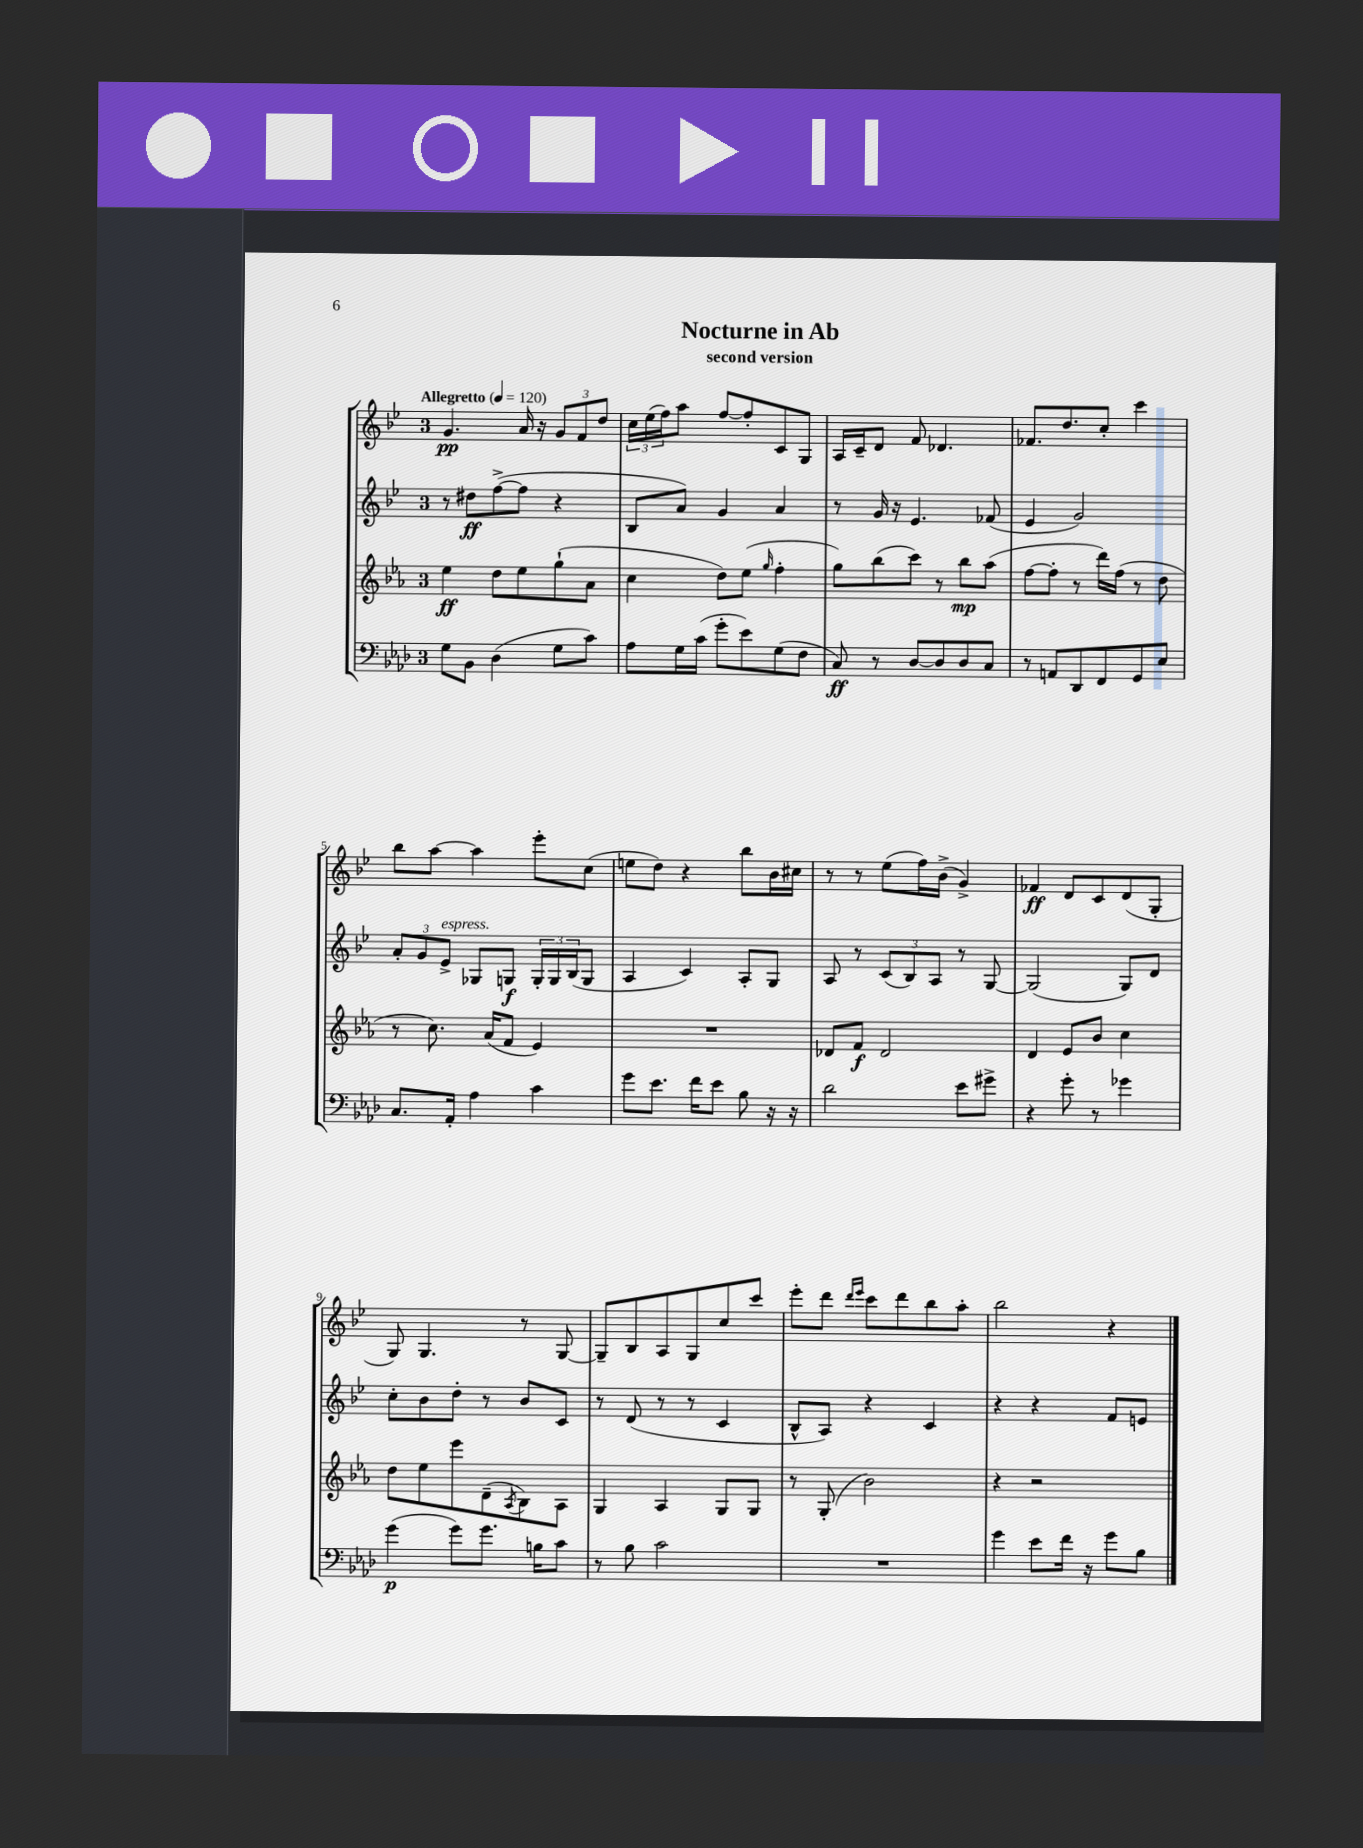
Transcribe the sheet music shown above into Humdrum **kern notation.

**kern	**dynam	**kern	**dynam	**kern	**dynam	**kern	**dynam
*part4	*part4	*part3	*part3	*part2	*part2	*part1	*part1
*staff4	*staff4	*staff3	*staff3	*staff2	*staff2	*staff1	*staff1
*clefF4	*	*clefG2	*	*clefG2	*	*clefG2	*
*k[b-e-a-d-]	*	*k[b-e-a-]	*	*k[b-e-]	*	*k[b-e-]	*
*M3/4	*	*M3/4	*	*M3/4	*	*M3/4	*
*MM120	*	*MM120	*	*MM120	*	*MM120	*
=1	=1	=1	=1	=1	=1	=1	=1
!	!	!	!	!	!	!LO:TX:a:B:t=Allegretto	!
8G\L	.	4ee-\	ff	8r	.	4.g/	pp
8BB-\J	.	.	.	8dd#X\L	ff	.	.
(4D-\	.	8dd\L	.	([8ff^\	.	.	.
.	.	8ee-\	.	8ff\J]	.	16a/	.
.	.	.	.	.	.	16r	.
8G\L	.	(8gg`\	.	4r	.	12g/L	.
.	.	.	.	.	.	12f/	.
8c\J)	.	8a-\J	.	.	.	.	.
.	.	.	.	.	.	12dd/J	.
=2	=2	=2	=2	=2	=2	=2	=2
8A-\L	.	4cc\	.	8B-/L	.	24cc\LL	.
.	.	.	.	.	.	(24ee-\	.
.	.	.	.	.	.	24ff\J)	.
16G\L	.	.	.	8a/J)	.	8aa\J	.
(16c\JJ	.	.	.	.	.	.	.
8g'\L	.	8dd\L)	.	4g/	.	[8ff/L	.
8e-\)	.	(8ee-\J	.	.	.	8ff'/]	.
.	.	16qqgg/	.	.	.	.	.
(8G\	.	4ff'\	.	4a/	.	8c/	.
8F\J	.	.	.	.	.	8G/J	.
=3	=3	=3	=3	=3	=3	=3	=3
8C/)	ff	8gg\L)	.	8r	.	16A/LL	.
.	.	.	.	.	.	16c~/J	.
8r	.	(8bb-\	.	16g/	.	8d/J	.
.	.	.	.	16r	.	.	.
[8D-/L	.	8ccc\J)	.	4.e-/	.	8f/	.
8D-/]	.	8r	.	.	.	4.d-X/	.
8D-/	.	8bb-\L	mp	.	.	.	.
8C/J	.	(8aa-\J	.	(8f-X/	.	.	.
=4	=4	=4	=4	=4	=4	=4	=4
8r	.	[8ff\L	.	4e-/	.	8.f-X/L	.
8AAn/L	.	8ff'\J]	.	.	.	.	.
.	.	.	.	.	.	8.dd/	.
8DD-/	.	8r	.	2g/)	.	.	.
8FF/	.	16ddd\LL)	.	.	.	8cc'/J	.
.	.	(16ff\JJ	.	.	.	.	.
8GG/	.	8r	.	.	.	4ccc\	.
8E-/J	.	8dd\	.	.	.	.	.
!!LO:LB:g=z
=5	=5	=5	=5	=5	=5	=5	=5
8.C/L	.	8r	.	12a'/L	.	8bb-\L	.
.	.	.	.	12g/	.	.	.
.	.	8.cc\)	.	.	.	[8aa\J	.
!	!	!	!	!LO:TX:a:i:t=espress.	!	!	!
.	.	.	.	12e-^/J	.	.	.
16AA-'/Jk	.	.	.	.	.	.	.
4A-\	.	.	.	8G-X/L	.	4aa\]	.
.	.	(16a-/KL	.	.	.	.	.
.	.	8f/J	.	8Gn/J	f	.	.
4c\	.	4e-/)	.	24G'/LL	.	8eee-'\L	.
.	.	.	.	24G/	.	.	.
.	.	.	.	(24B-/J	.	.	.
.	.	.	.	8G/J	.	(8cc\J	.
=6	=6	=6	=6	=6	=6	=6	=6
8g\L	.	2.r	.	4A/	.	8een\L	.
8.e-\J	.	.	.	.	.	8dd\J)	.
.	.	.	.	4c/)	.	4r	.
16f\KL	.	.	.	.	.	.	.
8e-\J	.	.	.	.	.	.	.
8B-\	.	.	.	8A'/L	.	8bb-\L	.
16r	.	.	.	8G/J	.	16b-\L	.
16r	.	.	.	.	.	16cc#X\JJ	.
=7	=7	=7	=7	=7	=7	=7	=7
2d-\	.	8d-X/L	.	8A/	.	8r	.
.	.	8f/J	f	8r	.	8r	.
.	.	2d-/	.	(12c/L	.	(8ee-\L	.
.	.	.	.	12B-/)	.	.	.
.	.	.	.	.	.	16ff\L)	.
.	.	.	.	12A/J	.	.	.
.	.	.	.	.	.	(16b-^\JJ	.
8e-\L	.	.	.	8r	.	4g^/)	.
8g#X^\J	.	.	.	[8G/	.	.	.
=8	=8	=8	=8	=8	=8	=8	=8
4r	.	4d/	.	(2G/]	.	4f-X/	ff
8g'\	.	8e-/L	.	.	.	8d/L	.
8r	.	8b-/J	.	.	.	8c/	.
4g-X\	.	4cc\	.	8G/L)	.	(8d/	.
.	.	.	.	8d/J	.	8G'/J	.
!!LO:LB:g=z
=9	=9	=9	=9	=9	=9	=9	=9
(4g\	p	8dd\L	.	8cc'\L	.	8G/)	.
.	.	8ee-\	.	8b-\	.	4.G/	.
8g\L)	.	8eee-\	.	8dd'\J	.	.	.
8.g\J	.	(8d~\	.	8r	.	.	.
.	.	8qA-/	.	.	.	.	.
.	.	8B-\)	.	8b-/L	.	8r	.
16Bn\KL	.	.	.	.	.	.	.
8c\J	.	8A-\J	.	8c/J	.	[8G/	.
=10	=10	=10	=10	=10	=10	=10	=10
8r	.	4G/	.	8r	.	8G~/L]	.
8B-\	.	.	.	(8d/	.	8B-/	.
2c\	.	4A-/	.	8r	.	8A/	.
.	.	.	.	8r	.	8G/	.
.	.	8G/L	.	4c/	.	8cc/	.
.	.	8G/J	.	.	.	8ccc/J	.
=11	=11	=11	=11	=11	=11	=11	=11
2.r	.	8r	.	8B-^^/L	.	8eee-'\L	.
.	.	(8G'/	.	8A/J)	.	8ddd\J	.
.	.	.	.	.	.	16qqddd/LL	.
.	.	.	.	.	.	16qqeee-/JJ	.
.	.	2b-\)	.	4r	.	8ccc\L	.
.	.	.	.	.	.	8ddd\	.
.	.	.	.	4c/	.	8bb-\	.
.	.	.	.	.	.	8aa'\J	.
=12	=12	=12	=12	=12	=12	=12	=12
4g\	.	4r	.	4r	.	2bb-\	.
8e-\L	.	2r	.	4r	.	.	.
16f\Jk	.	.	.	.	.	.	.
16r	.	.	.	.	.	.	.
8g\L	.	.	.	8f/L	.	4r	.
8B-\J	.	.	.	8en/J	.	.	.
==	==	==	==	==	==	==	==
*-	*-	*-	*-	*-	*-	*-	*-
